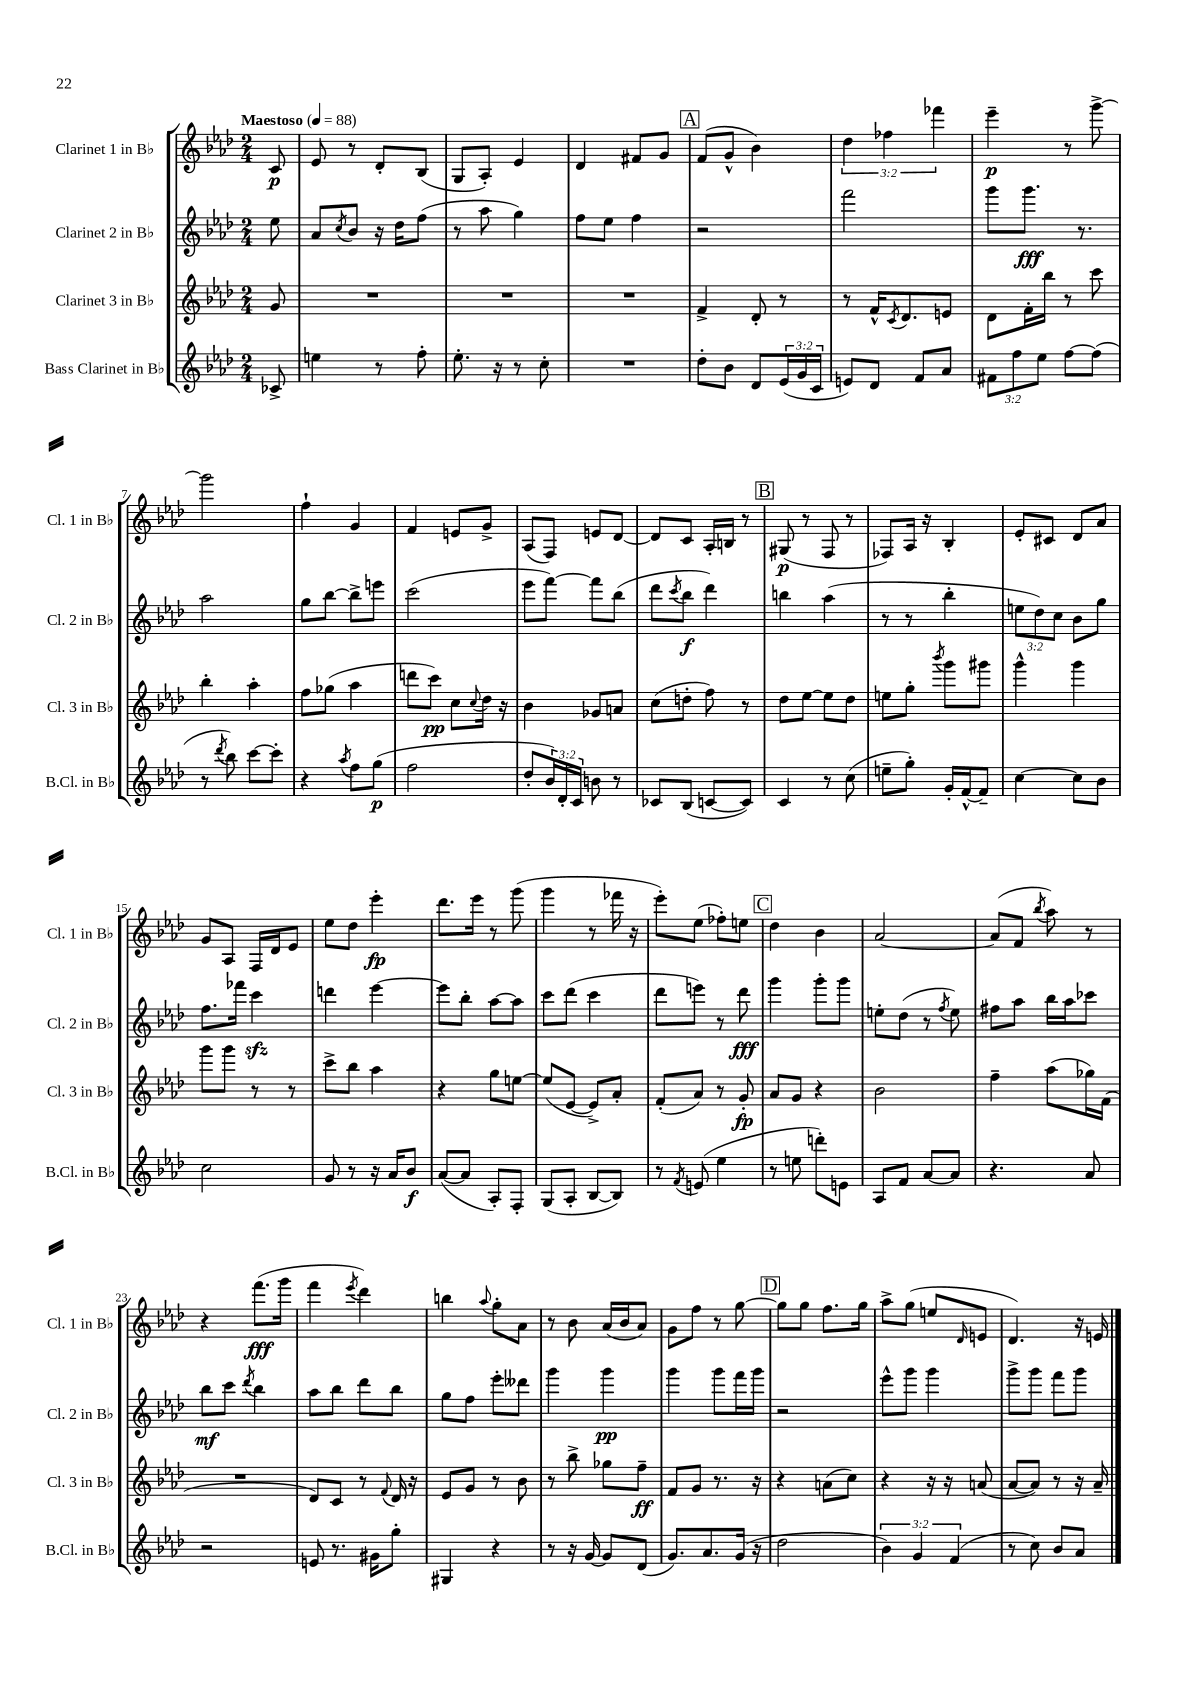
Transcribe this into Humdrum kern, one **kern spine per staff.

**kern	**kern	**kern	**kern
*staff4	*staff3	*staff2	*staff1
*clefG2	*clefG2	*clefG2	*clefG2
*k[b-e-a-d-]	*k[b-e-a-d-]	*k[b-e-a-d-]	*k[b-e-a-d-]
*M2/4	*M2/4	*M2/4	*M2/4
*MM88	*MM88	*MM88	*MM88
8c-^	8g	8ee-	8c
=	=	=	=
4ee	2r	8a-	8e-
.	.	8qcc	.
.	.	8b-	8r
8r	.	16r	8d-'
.	.	16dd-	.
8ff'	.	(8ff	(8B-
=	=	=	=
8.ee-'	2r	8r	8G
.	.	8aa-	8A-')
16r	.	.	.
8r	.	4gg)	4e-
8cc'	.	.	.
=	=	=	=
2r	2r	8ff	4d-
.	.	8ee-	.
.	.	4ff	8f#
.	.	.	8g
=	=	=	=
8dd-'	4f^	2r	(8f
8b-	.	.	8g^^
8d-	8d-'	.	4b-)
(24e-	8r	.	.
24g	.	.	.
24c	.	.	.
=	=	=	=
8e)	8r	2fff	6dd-
8d-	16f^^	.	.
.	.	.	6ff-
.	8qc	.	.
.	8.d-	.	.
8f	.	.	.
.	.	.	6fff-
8a-	8e	.	.
=	=	=	=
12f#	8d-	8ggg	4eee-~
12ff	.	.	.
.	16f'	8.ggg	.
12ee-	.	.	.
.	16bb-	.	.
[8ff	8r	.	8r
.	.	8.r	.
(8ff]	8ccc	.	[8ggg^
=	=	=	=
8r	4bb-'	2aa-	2ggg]
8qddd-	.	.	.
8bb-)	.	.	.
[8ccc	4aa-'	.	.
8ccc']	.	.	.
=	=	=	=
4r	8ff	8gg	4ff`
.	(8gg-	[8bb-	.
8qaa-	.	.	.
8ff	4aa-	8bb-^]	4g
(8gg	.	8eee	.
=	=	=	=
2ff	8ddd	(2ccc	4f
.	8ccc)	.	.
.	8cc	.	8e
.	8qqcc	.	.
.	16dd-	.	8g^
.	16r	.	.
=	=	=	=
8dd-'	4b-	8eee-	(8A-
24b-)	.	[8fff)	8F)
24d-'	.	.	.
24c	.	.	.
8b	8g-	8fff]	8e
8r	8a	(8bb-	[8d-
=	=	=	=
8c-	(8cc	8ddd-	8d-]
.	.	8qccc	.
(8B-	8dd'	8bb-	8c
[8c	8ff)	4ddd-)	16A-'
.	.	.	16B
8c])	8r	.	8r
=	=	=	=
4c	8dd-	4bb	(8G#
.	[8ee-	.	8r
8r	8ee-]	(4aa-	8F
(8cc	8dd-	.	8r
=	=	=	=
8ee~	8ee	8r	8F-)
8gg')	8gg'	8r	16A-
.	.	.	16r
.	8qbbb-	.	.
16g'	8ggg	4bb-'	4B-'
[16f^^	.	.	.
8f~]	8ggg#	.	.
=	=	=	=
[4cc	4ggg^^	12ee	8e-'
.	.	12dd-)	.
.	.	.	8c#
.	.	12cc	.
8cc]	4ggg	8b-	8d-
8b-	.	8gg	8a-
=	=	=	=
2cc	8ggg	8.ff	8g
.	8ggg	.	8A-
.	.	16fff-	.
.	8r	4ccc	16F
.	.	.	16d-
.	8r	.	8e-
=	=	=	=
8g	8ccc^	4ddd	8ee-
8r	8bb-	.	8dd-
16r	4aa-	[4eee-	4eee-'
16a-	.	.	.
8b-	.	.	.
=	=	=	=
([8a-	4r	8eee-]	8.ddd-
8a-]	.	8bb-'	.
.	.	.	16eee-
8A-')	8gg	[8aa-	8r
8F'	[8ee	8aa-]	(8ggg
=	=	=	=
(8G	(8ee]	8ccc	4ggg
8A-'	[8e-	(8ddd-	.
[8B-	8e-^])	4ccc	8r
8B-])	8a-'	.	16fff-
.	.	.	16r
=	=	=	=
8r	(8f'	8ddd-	8eee-')
8qf	.	.	.
(8e	8a-)	8eee)	(8ee-
4ee-	8r	8r	8ff-')
.	8g'	8ddd-	8ee
=	=	=	=
8r	8a-	4ggg	4dd-
8ee	8g	.	.
8ddd')	4r	8ggg'	4b-
8e	.	8ggg	.
=	=	=	=
8A-	2b-	8ee'	[2a-
8f	.	(8dd-	.
[8a-	.	8r	.
.	.	8qff	.
8a-]	.	8ee)	.
=	=	=	=
4.r	4ff~	8ff#	(8a-]
.	.	8aa-	8f
.	.	.	8qbb-
.	(8aa-	16bb-	8aa-)
.	.	16aa-	.
8a-	16gg-)	8ccc-	8r
.	(16f	.	.
=	=	=	=
2r	2r	8bb-	4r
.	.	8ccc	.
.	.	8qddd-	.
.	.	4bb-	(8.fff
.	.	.	16ggg
=	=	=	=
8e	8d-)	8aa-	4fff
8.r	8c	8bb-	.
.	.	.	8qeee-
.	8r	8ddd-	4ddd-)
16g#	.	.	.
.	8qqf	.	.
8gg'	16d-	8bb-	.
.	16r	.	.
=	=	=	=
4G#	8e-	8gg	4bb
.	8g	8ff	.
.	.	.	8qqaa-
4r	8r	8eee-'	8gg'
.	8b-	8ddd--	8a-
=	=	=	=
8r	8r	4ggg	8r
16r	8bb-^	.	8b-
[16g	.	.	.
8g]	8gg-	4ggg	(16a-
.	.	.	16b-
(8d-	8ff~	.	8a-)
=	=	=	=
8.g)	8f	4ggg	8g
.	8g	.	8ff
8.a-	.	.	.
.	8.r	8ggg	8r
(16g	.	16fff	[8gg
16r	16r	16ggg	.
=	=	=	=
2dd-	4r	2r	8gg]
.	.	.	8gg
.	(8a	.	8.ff
.	8cc)	.	.
.	.	.	16gg
=	=	=	=
6b-)	4r	8eee-^^	8aa-^
.	.	8ggg	(8gg
6g	.	.	.
.	16r	4ggg	8ee
.	16r	.	.
(6f	.	.	.
.	.	.	16qqd-
.	(8a	.	8e
=	=	=	=
8r	[8a-	8ggg^	4.d-)
8cc)	8a-])	8ggg	.
8b-	8r	8fff	.
8a-	16r	8ggg	16r
.	16a-~	.	16e
==	==	==	==
*-	*-	*-	*-
